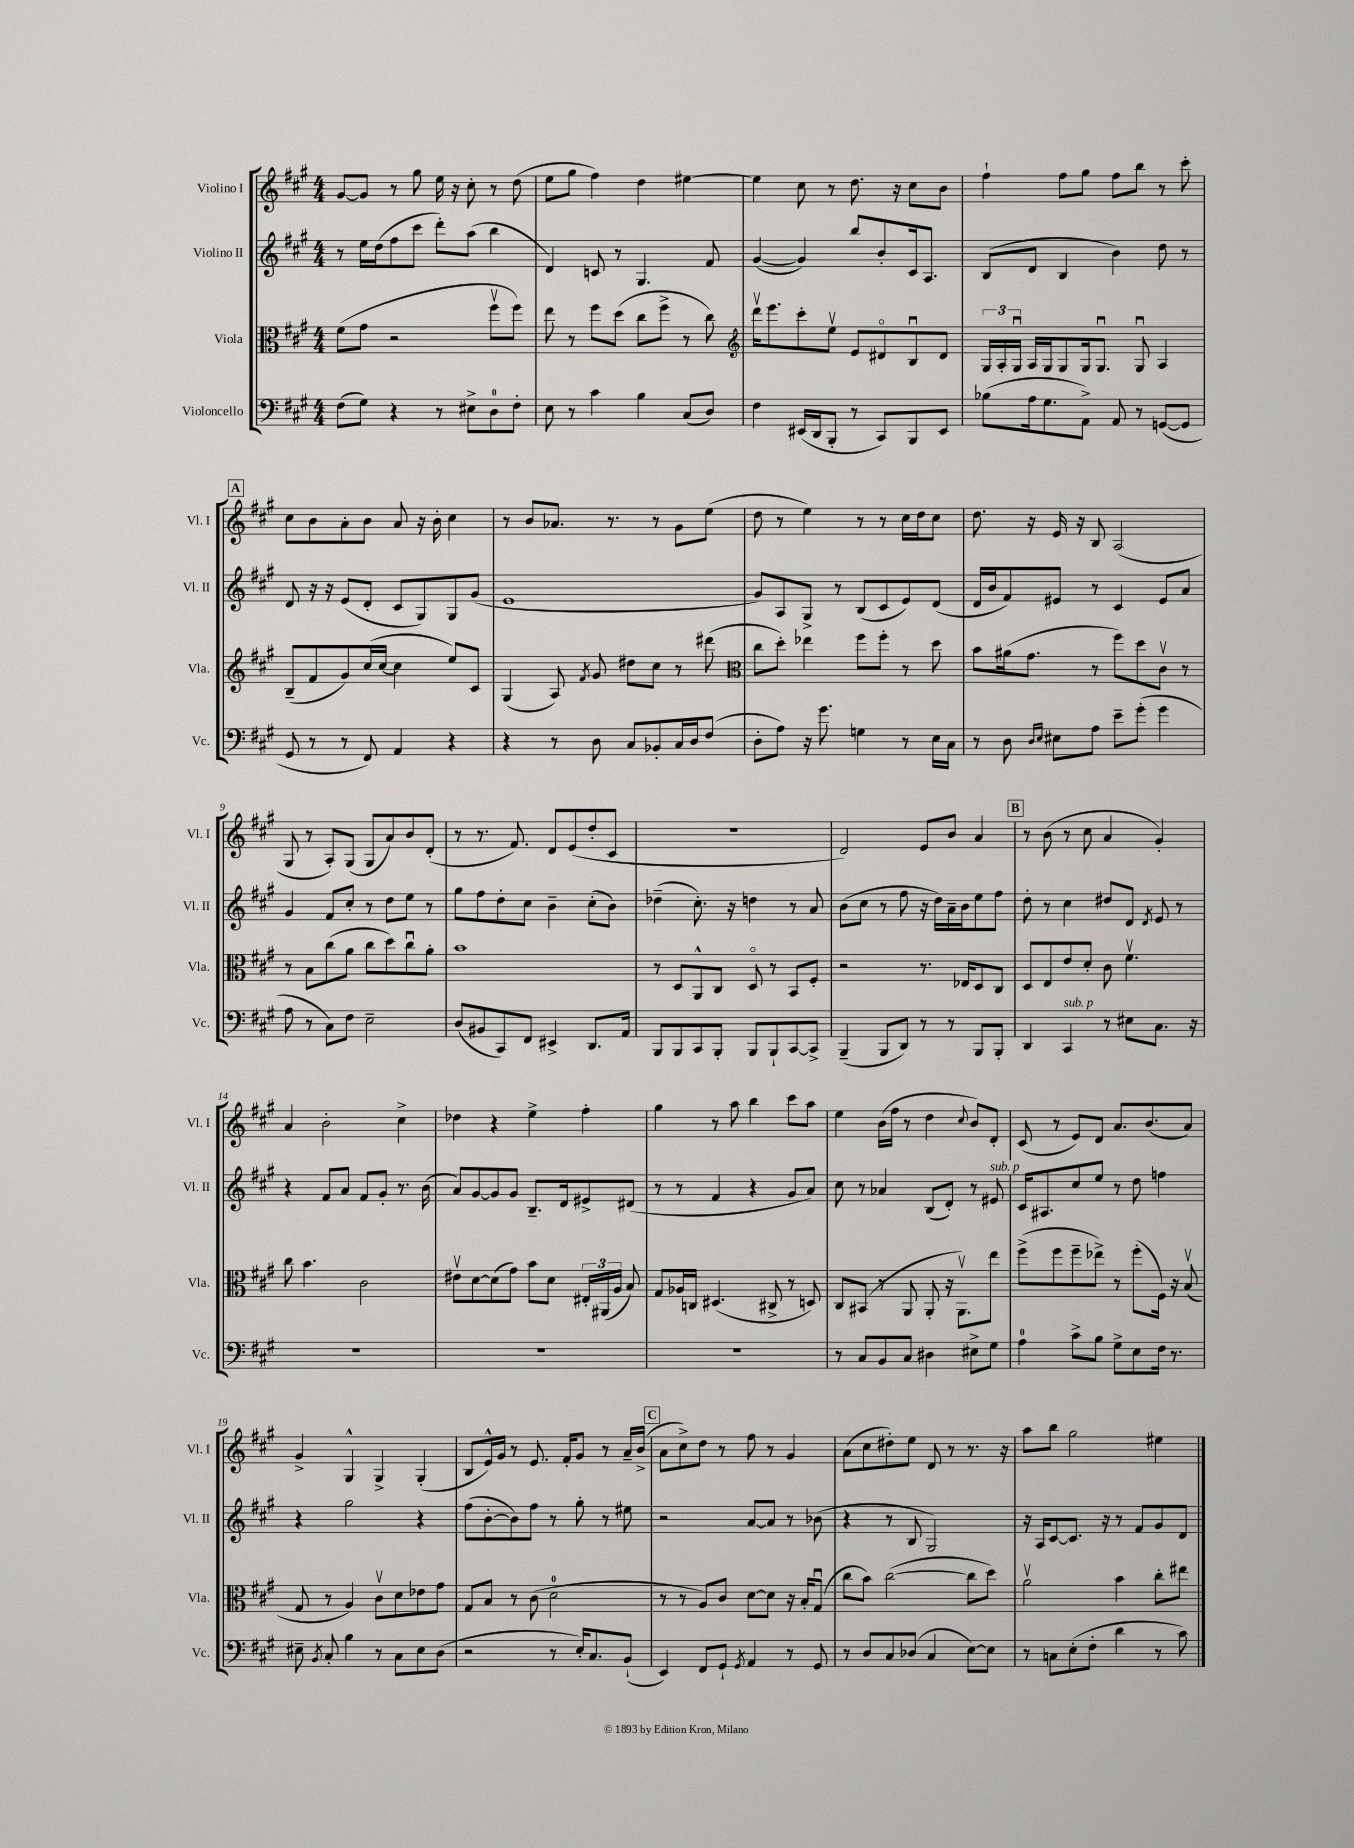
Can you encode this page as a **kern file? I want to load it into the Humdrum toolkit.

**kern	**kern	**kern	**kern
*staff4	*staff3	*staff2	*staff1
*clefF4	*clefC3	*clefG2	*clefG2
*k[f#c#g#]	*k[f#c#g#]	*k[f#c#g#]	*k[f#c#g#]
*M4/4	*M4/4	*M4/4	*M4/4
(8F#	(8f#	8r	[8g#
8G#)	8g#	16ee	8g#]
.	.	(16dd	.
4r	2r	8ff#	8r
.	.	8ccc#	8gg#
8r	.	8ddd')	16ee
.	.	.	16r
8E#^	.	(8aa	8cc#'
8D	8ff#v	4bb	8r
8F#'	8ff#)	.	(8dd
=	=	=	=
8E	8ee	4d)	8ee
8r	8r	.	8gg#
4c#	8ff#	8c	4ff#)
.	(8dd	8r	.
4B	8cc#	4.G#	4dd
.	8ff#^	.	.
(8C#	8r	.	[4ee#
8D)	8cc#)	8f#	.
=	=	=	=
*	*clefG2	*	*
4F#	16dddv	([4g#	4ee#]
.	8.eee	.	.
(16EE#	8ccc#'	4g#])	8cc#
16DD	.	.	.
8BBB'	8eev	.	8r
8r	8e	8bb	8.dd
8CC#)	8d#o	8b'	.
.	.	.	16r
8BBB	8Bu	16c#	8cc#
.	.	8.A	.
8EE#	8d#	.	8b
=	=	=	=
(8B-	24G#	(8B	4ff#`
.	24A'	.	.
.	24G#u	.	.
16A	16A	8d	.
8.G#	16G#	.	.
.	8G#	4B	8ff#
8AA^)	16G#	.	8gg#
.	8.G#u	.	.
8AA	.	4b)	8ff#
8r	8G#u	.	8bb
([8GG	4A	8dd	8r
8GG]	.	8r	8ccc#'
=	=	=	=
8GG#	(8B~	8d	8cc#
8r	8f#	16r	8b
.	.	16r	.
8r	8g#)	(8e	8a'
8FF#)	(16cc#	8d'	8b
.	[16cc#	.	.
4AA	4cc#]	8c#	8a
.	.	8G#)	16r
.	.	.	16b'
4r	8ee)	8G#	4cc#
.	8c#	(8g#	.
=	=	=	=
4r	(4G#	1e	8r
.	.	.	8b
8r	8A)	.	8.a-
.	8qf#	.	.
8D	8g#	.	.
.	.	.	8.r
8C#	8dd#	.	.
8BB-'	8cc#	.	8r
16C#	8r	.	8g#
16D	.	.	.
(8F#	(8ddd#	.	(8ee
=	=	=	=
*	*clefC3	*	*
8D'	8cc#	8g#)	8dd
8A)	8dd')	8A	8r
16r	4ee-	8G#^	4ee)
8.g#	.	.	.
.	.	8r	.
4G	8ff#	(8B	8r
.	8ff#'	8c#	8r
8r	8r	8e)	16cc#
.	.	.	16dd
16E	8dd	(8d	8cc#
16C#	.	.	.
=	=	=	=
8r	8b	16d	8.dd
.	.	16b	.
8D	(16a#	8f#)	.
.	8.g#	.	16r
16qqD	.	.	.
16qqE	.	.	.
8E#	.	8e#	16e
.	.	.	16r
8A	8r	8r	8B
8e~	8ff#)	4c#	(2A
(8g#'	8dd	.	.
4g#	8c#v	8e#	.
.	8r	8a	.
=	=	=	=
8A	8r	4g#	8G#
8r	8B	.	8r
8C#)	(8cc#	8f#	8A')
8F#	8a	8cc#'	(8G#
2E~	8cc#	8r	8G#
.	8dd)	8dd	8a)
.	8cc#u	8ee	8b
.	8a'	8r	(8d'
=	=	=	=
(8D	1b	8gg#	8r
8BB#	.	8ff#	8.r
8CC#)	.	8dd'	.
.	.	.	8.f#)
8FF#	.	8cc#	.
4EE#^	.	4b~	8d
.	.	.	(8e
8.DD	.	(8cc#'	8dd'
.	.	8b)	8c#
16AA	.	.	.
=	=	=	=
8BBB	8r	(4dd-~	1r
8BBB	8D	.	.
8CC#	8AA^^	8.cc#')	.
8BBB'	8C#	.	.
.	.	16r	.
8BBB	8Do	4dd	.
8BBB`	8r	.	.
[8CC#	8BB	8r	.
8CC#^]	8F#'	8a	.
=	=	=	=
(4BBB~	2r	(8b	2d)
.	.	8cc#	.
8BBB	.	8r	.
8DD)	.	8ff#	.
8r	8.r	16r	8e
.	.	16dd)	.
8r	.	16a~	8b
.	16E-	16b	.
8BBB	8D	8ee	4a
8BBB'	8C#	8ff#	.
=	=	=	=
4DD	8D	8dd'	8r
.	8E	8r	(8b
4CC#	8e	4cc#	8r
.	8d'	.	8cc#
8r	8c#	8dd#	4a
8E#	4.f#v	8d	.
.	.	8qd	.
8.C#	.	8e	4g#')
.	.	8r	.
16r	.	.	.
=	=	=	=
1r	8cc#	4r	4a
.	4.b	.	.
.	.	8f#	2b'
.	.	8a	.
.	2c#	8f#	.
.	.	8g#'	.
.	.	8.r	4cc#^
.	.	(16b	.
=	=	=	=
1r	8e#v	8a)	4dd-
.	[8d	[8g#	.
.	(8d]	8g#]	4r
.	8g#)	8g#	.
.	8b	8.B~	4ee^
.	8d	.	.
.	.	16d	.
.	24E#'	8e#^	4ff#'
.	(24AA#	.	.
.	24A	.	.
.	8B)	(8d#	.
=	=	=	=
1r	8G#	8r	4gg#
.	16A-	8r	.
.	16C	.	.
.	(4.D#	4f#	8r
.	.	.	8aa
.	.	4r	4bb
.	8C#^	.	.
.	8r	8g#	8ccc#
.	8D)	8a)	8aa
=	=	=	=
8r	8C#	8cc#	4ee
8C#	(8BB#	8r	.
8BB	8r	4a-	(16b
.	.	.	16ff#
8C#	8AA	.	8r
4D#	8AA'	(8B	4dd
.	16r	8d')	.
.	8.AAv)	.	.
.	.	.	8qqcc#
8E#^	.	8r	8b)
8G#	8ee	8e#	8d'
=	=	=	=
4A	(8ff#^	16c#	(8c#
.	.	8.A#	.
.	8ff#	.	8r
8c#^	8ff#~	8cc#	8e)
8B	8ee-^)	8ee	8d
8G#^	8r	8r	8.a
8E	(8ff#'	8dd	.
.	.	.	(8.b
16F#	16F#)	4ff	.
8.r	16r	.	.
.	(8Bv	.	8a)
=	=	=	=
8E#~	8G#	4r	4g#^
8qBB	.	.	.
8C#'	8r	.	.
4B	4A)	2gg#	4G#^^
8r	8c#v	.	4G#^
8C#	8d	.	.
8E#	8e-	4r	(4G#'
(8D	8g#	.	.
=	=	=	=
2r	8G#	(8ff#	8B
.	8B	[8b'	16e^^)
.	.	.	16g#
.	8r	8b])	8r
.	(8c#	8ff#	8.e
8r	2d	8r	.
.	.	.	16f#'
16E')	.	8gg#'	8g#
8.C#	.	.	.
.	.	8r	8r
(8BB`	.	8ee#	16a~
.	.	.	(16b^
=	=	=	=
4EE)	8r	2r	8a
.	8r	.	8cc#^)
8FF#	8A)	.	8dd
8GG#`	8c#	.	8r
8qGG#	.	.	.
4AA	[8d	[8a	8ff#
.	8d]	8a]	8r
8r	16r	8r	4g#
.	16B'	.	.
8GG#	(8G#u	(8b-	.
=	=	=	=
8r	8cc#	4r	(8a
8D	8b)	.	8cc#
8C#	([2cc#	8r	8dd#')
(8D-	.	8B	8ee
4C#	.	2G#)	8d
.	.	.	8r
[8E)	8cc#]	.	8.r
8E]	8dd)	.	.
.	.	.	16r
=	=	=	=
8r	2av	16r	8aa
.	.	16A	.
8C	.	[8c#	8bb
(8E'	.	8.c#]	2gg#
8F#'	.	.	.
.	.	16r	.
4d	4b	8r	.
.	.	8f#	.
8r	8cc#'	8g#	4ee#
8c#)	8ee#	8d	.
==	==	==	==
*-	*-	*-	*-
